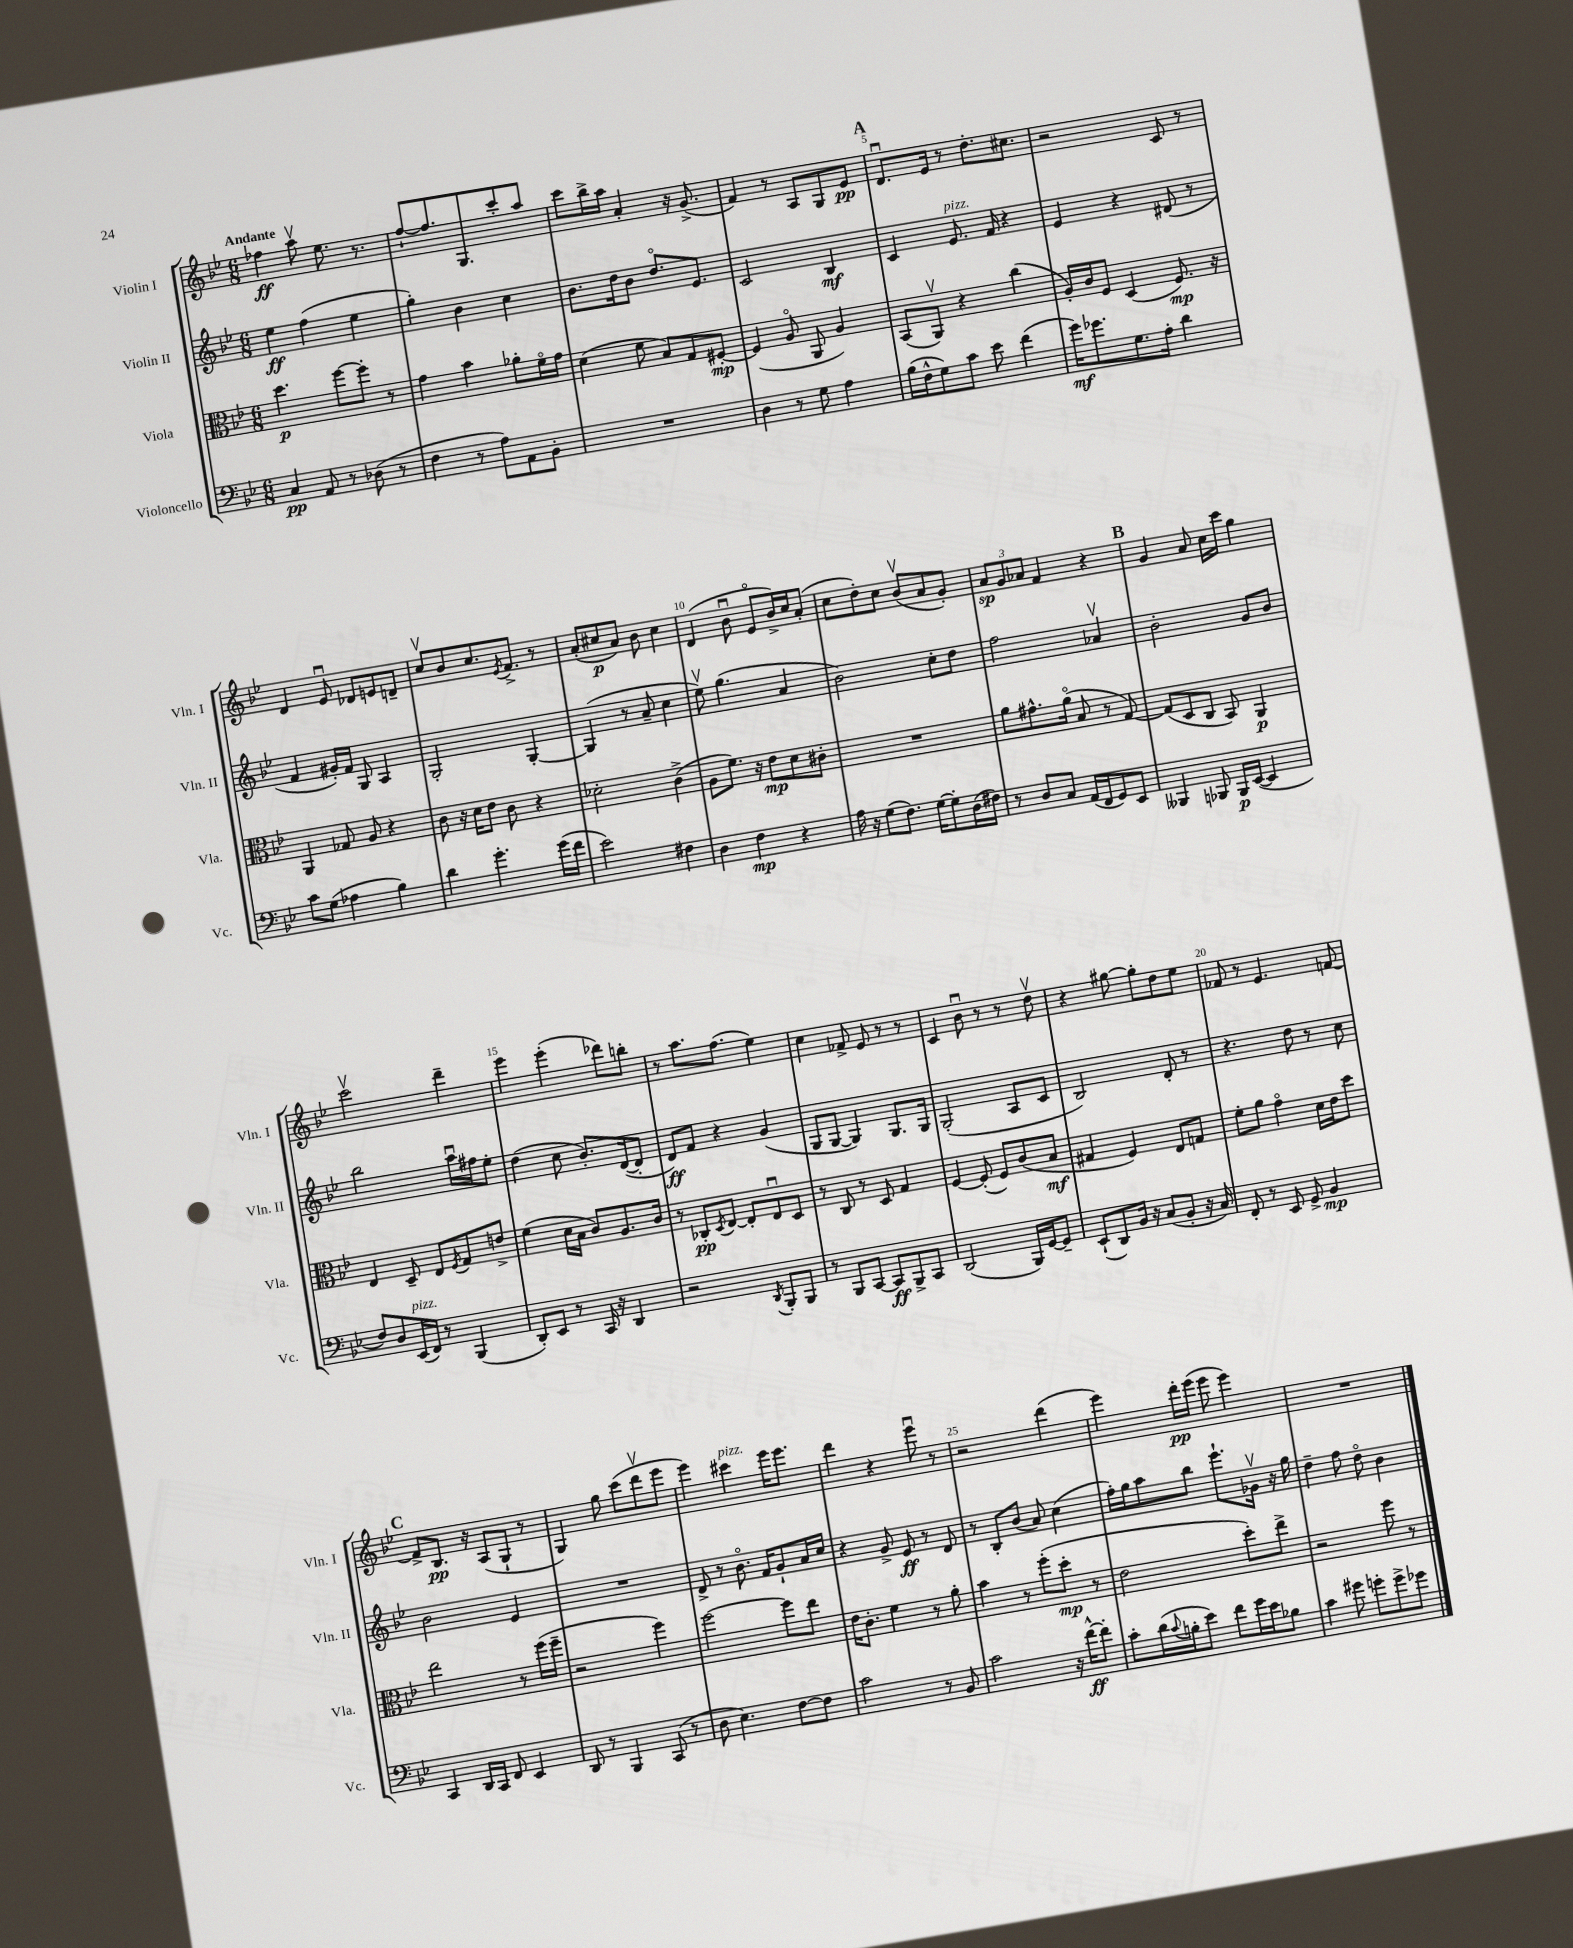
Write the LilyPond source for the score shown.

<<
\new StaffGroup <<
\new Staff = "s0" \with { instrumentName = "Violin I" shortInstrumentName = "Vln. I" } {
    \clef treble \key bes \major \numericTimeSignature \time 6/8 \tempo "Andante"
    fes''4\ff a''8\upbow ees''8. r8. |
    f''8~-! f''8. g8. c'''8-. a''8 |
    c'''8 bes''16-> a''16 a'4-. r16 g'8.->( |
    f'4) r8 a8 g8 ees'8\pp |
    \mark \markup { \bold "A" } d'8.\downbow ees'16 r8 d''8.-. cis''8. |
    r2 c'8 r8 |
    d'4 ees'8\downbow des'8 e'8 d'8-- |
    c''8\upbow bes'8 c''8. \acciaccatura { ees'8 } f'8.-> r8 |
    a'8-.( cis''8\p a'8) bes'8 cis''4 |
    d'4( bes'8\downbow ees'8\flageolet bes'16->) c''16 a'8-.( |
    c''8 d''8-.) c''8 bes'8\upbow( a'8 g'8-.) |
    \tuplet 3/2 { a'8\sp g'8 aes'8 } f'4 r4 |
    \mark \markup { \bold "B" } g'4 a'8 c''16 c'''16 g''4 |
    c'''2\upbow d'''4-- |
    ees'''4 ees'''4-.( des'''8) b''8-. |
    r8 a''8. f''8.( ees''4) |
    c''4 fes'8-> ees'8 r8 r8 |
    c'4 bes'8\downbow r8 r8 d''8\upbow |
    r4 gis''8~ gis''8-. d''8 ees''8 |
    fes'8 r8 ees'4. f'8~ |
    \mark \markup { \bold "C" } f'8-> bes8.\pp r16 a8( g8-! r8 |
    g4) g''8 c'''8( d'''8\upbow ees'''8 |
    ees'''4) cis'''4^\markup { \italic "pizz." } ees'''16 ees'''8. |
    d'''4 r4 ees'''8\downbow r8 |
    r2 d'''4( |
    ees'''4) d'''16-.\pp ees'''16( ees'''8 ees'''4) |
    R2. \bar "|." |
}
\new Staff = "s1" \with { instrumentName = "Violin II" shortInstrumentName = "Vln. II" } {
    \clef treble \key bes \major \numericTimeSignature \time 6/8
    ees''4\ff f''4( ees''4 |
    g''4-.) bes'4 c''4 |
    bes'8. d''16 bes'8 d''8.\flageolet ees'8. |
    c'2 bes4\mf |
    \mark \markup { \bold "A" } c'4 ees'8.^\markup { \italic "pizz." } f'16 r4 |
    ees'4 r4 dis'8( r8 |
    f'4 gis'16-.) f'16 g8 a4 |
    g2-. g4~-. |
    g4( r8 a'8-- c''4 |
    ees''8\upbow) g''4.( a'4 |
    bes'2) c''8-. d''8 |
    f''2 aes'4\upbow |
    \mark \markup { \bold "B" } bes'2-. g'8 bes'8 |
    bes''2 a''16\downbow fis''16 ees''8-. |
    d''4( c''8 bes'8.-.) d'16~( d'8-. |
    d'8\ff) f'8 r4 g'4( |
    g8 g8~ g4) g8. g16 |
    g2-.( a8 c'8 |
    bes2) d'8-. r8 |
    r4. d''8 r8 c''8 |
    \mark \markup { \bold "C" } bes'2 ees'4 |
    R2. |
    d'8-> r8 bes'8.\flageolet f'16 g'8-! a'16 c''16 |
    r4 g'8-> ees'8\ff r8 d'8 |
    r8 bes8-. bes'8( a'8) c''4( |
    f''16-.) g''16 a''8 bes''8 ees'''8.-! ges'16\upbow r16 g''16 |
    d''4-- f''8 d''8\flageolet bes'4 \bar "|." |
}
\new Staff = "s2" \with { instrumentName = "Viola" shortInstrumentName = "Vla." } {
    \clef alto \key bes \major \numericTimeSignature \time 6/8
    d''4.\p f''8~ f''8-. r8 |
    g'4 bes'4 aes'8-. f'16\flageolet g'16 |
    d'4( f'8 bes8) g8 fis8~-.\mp |
    fis4( a8\flageolet a,8 a4) |
    \mark \markup { \bold "A" } bes,8( a,8\upbow) r4 c''4( |
    a16-.) c'16 f8 d4( f8.\mp) r16 |
    a,4 ges8 a8 r4 |
    c'8 r16 d'16 ees'8 c'8 r4 |
    des'2-. c'4->( |
    a8 f'8.) r16 ees'8\mp d'8 cis'8-. |
    R2. |
    a'8 gis'8.-^ a'16\flageolet( bes8 r8 g8~) |
    \mark \markup { \bold "B" } g8( d8 c8 bes,8) a,4\p |
    ees4 d8-- ees8 \acciaccatura { f8 } g8 e'8-> |
    f'4( d'16 bes16 c'8) a8. c'16 |
    r8 ces8-.\pp \acciaccatura { d8 } ees8~ ees8-. ees8\downbow d8 |
    r8 c8 r8 d8 g4 |
    f4~ f8-.( f8) c'8( bes8\mf |
    gis4 f4) ees8 g8 |
    f'8-. a'8 g'4\flageolet d'16 ees'16 d''8 |
    \mark \markup { \bold "C" } ees''2 r8 f''16( f''16-- |
    r2 f''4) |
    f''2~ f''8 ees''8 |
    ees'16 c'8.-. f'4 r8 a'8-. |
    bes'4 r8 f''8-.( d''8-.\mp r8 |
    ees'2 d''8-.) ees''8-> |
    r2 f''8 r8 \bar "|." |
}
\new Staff = "s3" \with { instrumentName = "Violoncello" shortInstrumentName = "Vc." } {
    \clef bass \key bes \major \numericTimeSignature \time 6/8
    c4\pp a,8 r8 des8( r8 |
    f4 r8 a8) a,8 bes,8-. |
    R2. |
    d4 r8 g8 a4 |
    \mark \markup { \bold "A" } bes16( f16-^ g8) c'8 ees'8 f'4( |
    g'16\mf) ges'8. g8. a16-. d'4 |
    c'8 g8( aes4 bes4) |
    d'4 g'4.-. g'16( f'16 |
    ees'2) fis4 |
    d4 f4\mp r4 |
    a16 r16 g8( f8.) g16~ g8-. d16( fis16) |
    r8 d8 c8 a,16( f,16 g,8) ees,8 |
    \mark \markup { \bold "B" } beses,,4 bes,,8 bes,,16\p ees,16~( ees,4 |
    f8) d8 ees,16^\markup { \italic "pizz." }( f,16) r8 bes,,4( |
    d,8-.) ees,8 r8 c,16 r16 d,4 |
    r2 \acciaccatura { d,8 } bes,,8-. bes,,8 |
    r8 bes,,8 c,8~ c,8\ff bes,,8-> c,8 |
    d,2( bes,,16) g,16~ g,8-- |
    ees,8-!( d,8) bes,16 r16 c8( bes,8-. r16 c16) |
    f,8-. r8 ees,8 g,8-> bes,4\mp |
    \mark \markup { \bold "C" } c,4 d,16 c,16 f,8 ees,4 |
    d,8 r8 bes,,4 c,8( r8 |
    d8 ees4.) f8~ f8 |
    c'2 r8 bes,8 |
    c'2 r16 f'16~-^\ff f'8-. |
    c'8-. d'16( \appoggiatura { c'8 } b16-. ees'8) f'8 g'16 ees'16 bes8 |
    c'4 gis'8 g'8-. g'8-> ges'8 \bar "|." |
}
>>
>>
\layout { \context { \Score \override BarNumber.break-visibility = ##(#f #t #t) barNumberVisibility = #(every-nth-bar-number-visible 5) } }
